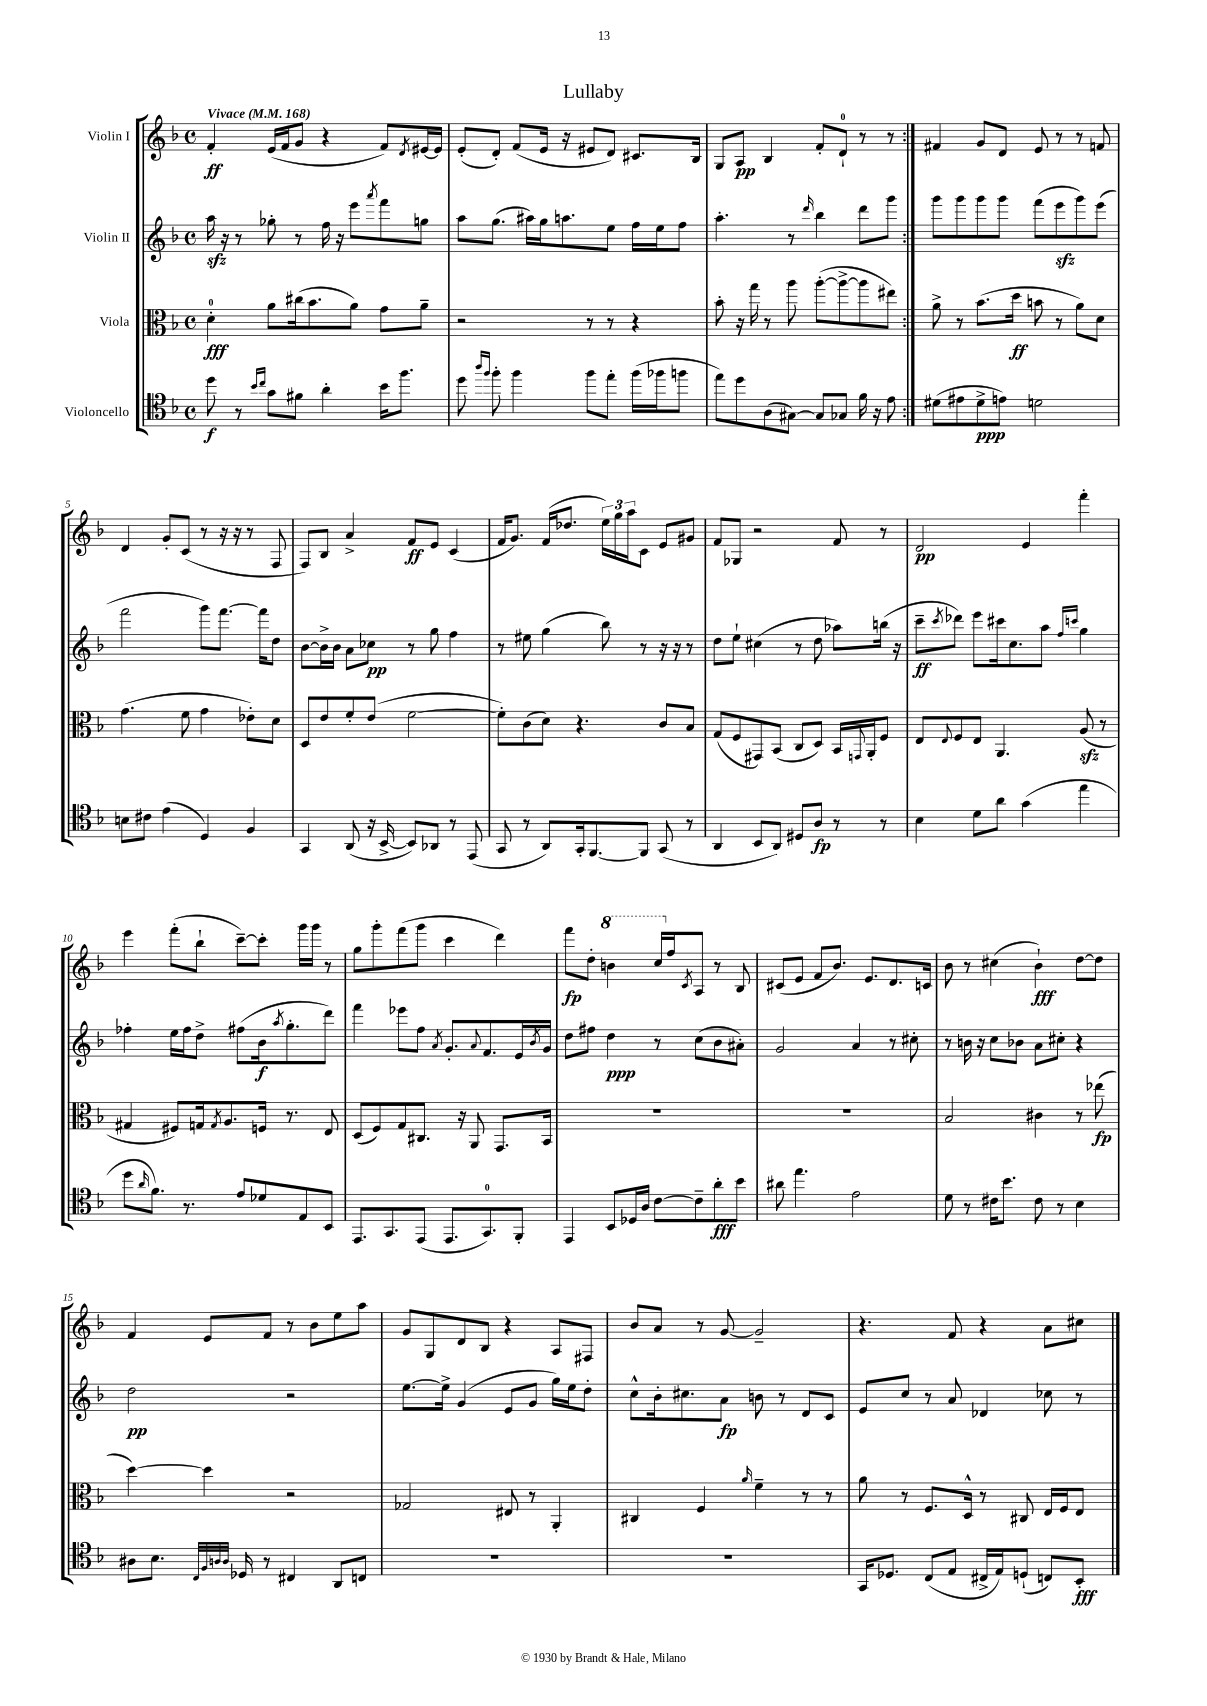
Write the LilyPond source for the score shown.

\header { title = "Lullaby" }
<<
\new StaffGroup <<
\new Staff = "s0" \with { instrumentName = "Violin I" } {
    \clef treble \key f \major \defaultTimeSignature \time 4/4 \tempo "Vivace" 4 = 168
    \repeat volta 2 { f'4-.\ff e'16( f'16 g'8 r4 f'8) \acciaccatura { d'8 } eis'16~ eis'16 |
    e'8-.( d'8-.) f'8( e'16 r16 eis'8 d'8) cis'8. bes16 |
    g8 a8\pp bes4 f'8-. d'8-0-! r8 r8 | }
    fis'4 g'8 d'8 e'8 r8 r8 f'8 |
    d'4 g'8-. c'8( r8 r16 r16 r8 f8 |
    f8) bes8 a'4-> f'8\ff e'8 c'4( |
    f'16 g'8.) f'16( des''8. \tuplet 3/2 { e''16) g''16 a''16 } c'8 e'8 gis'8 |
    f'8 ges8 r2 f'8 r8 |
    d'2\pp e'4 f'''4-. |
    e'''4 f'''8-.( bes''8-! c'''8~--) c'''8-. g'''16 g'''16 r8 |
    g''8 g'''8-. f'''8( g'''8 c'''4 d'''4) |
    f'''8\fp d''8-. \ottava #1 b''4 c'''16 \ottava #0 f''16 \acciaccatura { c'8 } a8 r8 bes8 |
    cis'8( e'8 f'8 bes'8.) e'8. d'8. c'16 |
    bes'8 r8 cis''4( bes'4-!\fff) d''8~ d''8 |
    f'4 e'8 f'8 r8 bes'8 e''8 a''8 |
    g'8 g8 d'8 bes8 r4 a8 fis8 |
    bes'8 a'8 r8 g'8~ g'2-- |
    r4. f'8 r4 a'8 cis''8 \bar "|." |
}
\new Staff = "s1" \with { instrumentName = "Violin II" } {
    \clef treble \key f \major \defaultTimeSignature \time 4/4
    \repeat volta 2 { a''16\sfz r16 r8 ges''8-. r8 f''16 r16 e'''8 \acciaccatura { a'''8 } f'''8 g''8 |
    a''8 g''8.( ais''16) g''16 a''8. e''8 f''16 e''16 f''8 |
    a''4.-. r8 \grace { d'''16 } bes''4 d'''8 g'''8 | }
    g'''8 g'''8 g'''8 g'''8 f'''8( e'''8\sfz g'''8) e'''8( |
    f'''2 g'''8) f'''8.~ f'''16 d''8 |
    bes'8~ bes'16-> bes'16 a'8 ces''8\pp r8 g''8 f''4 |
    r8 eis''8 g''4( bes''8) r8 r16 r16 r8 |
    d''8 e''8-! cis''4( r8 d''8 aes''8) b''16( r16 |
    c'''8--\ff \acciaccatura { c'''8 } des'''8) e'''8 cis'''16 c''8. a''8 \grace { f''16 c'''16 } g''4 |
    fes''4-. e''16 fes''16 d''8-> fis''8( bes'16\f \acciaccatura { a''8 } g''8.-. d'''8) |
    f'''4 ees'''8 f''8 \acciaccatura { a'8 } g'8.-. \appoggiatura { a'8 } f'8. e'16 \acciaccatura { bes'8 } g'16 |
    d''8 fis''8 d''4\ppp r8 c''8( bes'8 ais'8-.) |
    g'2 a'4 r8 cis''8-. |
    r8 b'16 r16 c''8 bes'8 a'8 cis''8-. r4 |
    d''2\pp r2 |
    e''8.~ e''16-> g'4( e'8 g'8 g''16) e''16 d''8-. |
    c''8-^ bes'16-. cis''8. a'8\fp b'8 r8 d'8 c'8 |
    e'8 c''8 r8 a'8 des'4 ces''8 r8 \bar "|." |
}
\new Staff = "s2" \with { instrumentName = "Viola" } {
    \clef alto \key f \major \defaultTimeSignature \time 4/4
    \repeat volta 2 { d'4-0-.\fff a'8 cis''16( bes'8. a'8) g'8 a'8-- |
    r2 r8 r8 r4 |
    bes'8-. r16 g''16 r8 a''8 a''8~-.( a''8~-> a''8 eis''8) | }
    a'8-> r8 bes'8.( d''16\ff b'8 r8 a'8) d'8 |
    g'4.( f'8 g'4 ees'8-.) d'8 |
    d8 e'8 f'8-. e'8( f'2~ |
    f'8-.) c'8( d'8) r4. c'8 bes8 |
    g8( f8 gis,8) bes,8( c8 d8) bes,16 \appoggiatura { g,8 } a,16-. f8 |
    e8 \appoggiatura { e8 } f8 e8 a,4. a8\sfz( r8 |
    gis4 fis8) g16 \acciaccatura { g8 } a8. f16 r8. e8 |
    d8( f8) g8 cis8. r16 a,8 g,8. bes,16 |
    R1 |
    R1 |
    bes2 cis'4 r8 ees''8\fp( |
    d''4~) d''4 r2 |
    ges2 eis8 r8 a,4-. |
    cis4 f4 \grace { a'16 } f'4-- r8 r8 |
    a'8 r8 f8. d16-^ r8 cis8 e16 f16 e8 \bar "|." |
}
\new Staff = "s3" \with { instrumentName = "Violoncello" } {
    \clef tenor \key f \major \defaultTimeSignature \time 4/4
    \repeat volta 2 { d''8\f r8 \grace { bes'16 c''16 } g'8 fis'8 a'4-. bes'16 f''8. |
    d''8 \grace { a''16 f''16 } f''8-. f''4 f''8 e''8-. f''16( fes''16 f''8 |
    e''8) d''8 a8( gis8~) gis8 ges8 f'16 r16 e'8 | }
    dis'8( eis'8 dis'8->\ppp e'8) d'2 |
    b8 cis'8 e'4( d4) f4 |
    g,4 a,8( r16 bes,16~-> bes,8) aes,8 r8 e,8( |
    g,8 r8 a,8) g,16-. f,8.~ f,8 g,8( r8 |
    a,4 bes,8 a,8) dis8 a8\fp r8 r8 |
    bes4 d'8 a'8 g'4( e''4 |
    d''8 \grace { a'16 } f'8.) r8. e'8 des'8 e8 bes,8 |
    e,8. g,8. e,8( e,8. g,8.-0) f,8-. |
    e,4 bes,8 des16 a16 c'8~ c'8-- a'8-.\fff bes'8 |
    ais'8 e''4. e'2 |
    d'8 r8 cis'16 bes'8. cis'8 r8 bes4 |
    ais8 bes8. \grace { c32 f32 a32 a32 } des16 r8 cis4 a,8 c8 |
    R1 |
    R1 |
    g,16 des8. c8( e8 cis16-> e16) d8-!( c8) bes,8-.\fff \bar "|." |
}
>>
>>
